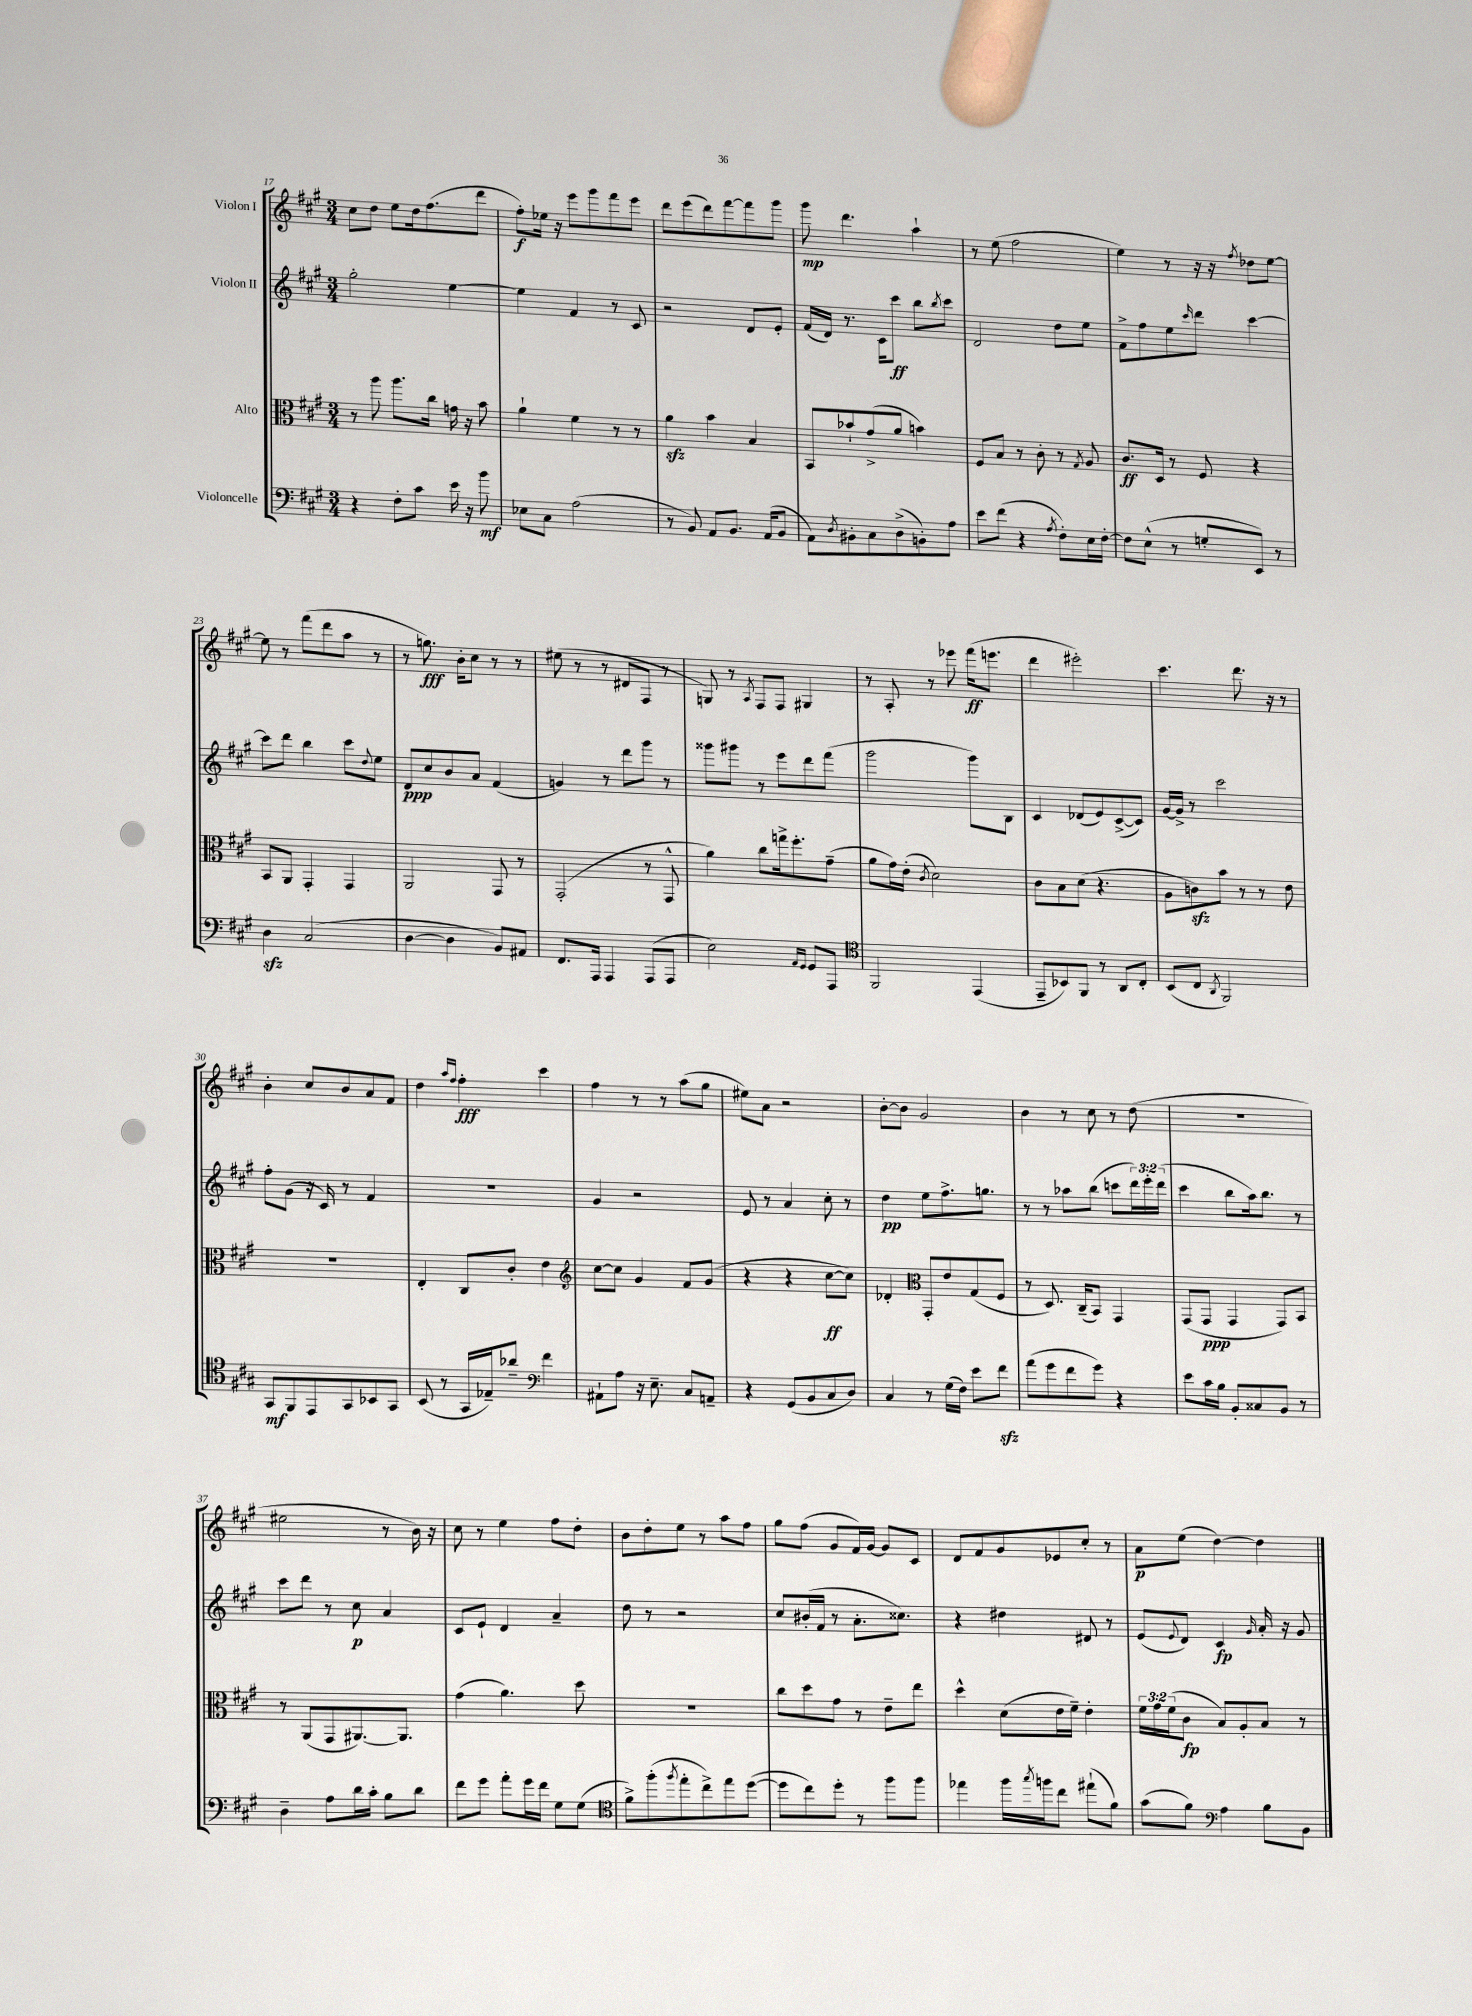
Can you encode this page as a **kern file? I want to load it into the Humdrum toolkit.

**kern	**dynam	**kern	**dynam	**kern	**dynam	**kern	**dynam
*part4	*part4	*part3	*part3	*part2	*part2	*part1	*part1
*staff4	*staff4	*staff3	*staff3	*staff2	*staff2	*staff1	*staff1
*I"Violoncelle	*	*I"Alto	*	*I"Violon II	*	*I"Violon I	*
*clefF4	*	*clefC3	*	*clefG2	*	*clefG2	*
*k[f#c#g#]	*	*k[f#c#g#]	*	*k[f#c#g#]	*	*k[f#c#g#]	*
*M3/4	*	*M3/4	*	*M3/4	*	*M3/4	*
=17	=17	=17	=17	=17	=17	=17	=17
4r	.	8r	.	2gg#'\	.	8cc#\L	.
.	.	8aa\	.	.	.	8dd\J	.
8F#'\L	.	8.aa\L	.	.	.	8ee\L	.
8c#\J	.	.	.	.	.	16dd\k	.
.	.	16cc#\Jk	.	.	.	(8.ff#\	.
16e\	.	16gn\	.	[4ee\	.	.	.
16r	.	16r	.	.	.	.	.
8b\	mf	8b\	.	.	.	8ddd\J	.
=18	=18	=18	=18	=18	=18	=18	=18
8E-X\L	.	4a`\	.	4ee\]	.	8ff#'\L)	f
8C#\J	.	.	.	.	.	16ee-X\Jk	.
.	.	.	.	.	.	16r	.
(2A\	.	4f#\	.	4f#/	.	8eee\L	.
.	.	.	.	.	.	8ggg#\	.
.	.	8r	.	8r	.	8fff#\	.
.	.	8r	.	8c#/	.	8eee\J	.
=19	=19	=19	=19	=19	=19	=19	=19
8r	.	4azz\	.	2r	.	8ddd\L	.
8BB/)	.	.	.	.	.	(8eee\	.
8AA/L	.	4b\	.	.	.	8ddd\)	.
8.BB/J	.	.	.	.	.	[8fff#\	.
.	.	4B/	.	8d/L	.	8fff#\]	.
(16AA/KL	.	.	.	.	.	.	.
8BB/J	.	.	.	8e'/J	.	8ggg#\J	.
=20	=20	=20	=20	=20	=20	=20	=20
8AA\L)	.	8BB/L	.	(16f#/LL	.	8ggg#\	mp
.	.	.	.	16d/JJ)	.	.	.
8qD/	.	.	.	.	.	.	.
8BB#X'\	.	8b-X`/	.	8.r	.	4.ddd\	.
8C#\	.	(8g#^/	.	.	.	.	.
.	.	.	.	16c#\KL	.	.	.
(8D^\	.	8a/J	.	8ccc#\J	ff	.	.
8BBn'\)	.	4bn\)	.	8bb\L	.	4aa`\	.
.	.	.	.	8qbb/	.	.	.
8A\J	.	.	.	8ccc#\J	.	.	.
=21	=21	=21	=21	=21	=21	=21	=21
8e\L	.	8F#/L	.	2d/	.	8r	.
(8f#\J	.	8B/J	.	.	.	(8ee\	.
4r	.	8r	.	.	.	2ff#\	.
.	.	8c#'\	.	.	.	.	.
8qA/	.	.	.	.	.	.	.
8F#'\L)	.	8r	.	8dd\L	.	.	.
.	.	8qG#/	.	.	.	.	.
16E\L	.	8A/	.	8ee\J	.	.	.
[16F#'\JJ	.	.	.	.	.	.	.
=22	=22	=22	=22	=22	=22	=22	=22
8F#\L]	.	8.c#/L	ff	8f#^\L	.	4ee\)	.
(8E^^\J	.	.	.	8ff#\	.	.	.
.	.	16D/Jk	.	.	.	.	.
8r	.	8r	.	8ee\	.	8r	.
.	.	.	.	16qqccc#/	.	.	.
8Gn'/L	.	8F#/	.	8ddd\J	.	16r	.
.	.	.	.	.	.	16r	.
.	.	.	.	.	.	8qff#/	.
8EE/J)	.	4r	.	[4ccc#\	.	8dd-X\L	.
8r	.	.	.	.	.	[8ee\J	.
!!LO:LB:g=z
=23	=23	=23	=23	=23	=23	=23	=23
4Dzz\	.	8BB/L	.	8ccc#\L]	.	8ee\]	.
.	.	8AA/J	.	8ddd\J	.	8r	.
(2C#/	.	4GG#'/	.	4bb\	.	(8fff#\L	.
.	.	.	.	.	.	8ddd\	.
.	.	4GG#/	.	8ccc#\L	.	8aa\J	.
.	.	.	.	8qqdd/	.	.	.
.	.	.	.	8ee\J	.	8r	.
=24	=24	=24	=24	=24	=24	=24	=24
[4D\	.	2AA/	.	8d/L	ppp	8r	.
.	.	.	.	8cc#/	.	8.ggn\)	fff
4D\]	.	.	.	8b/	.	.	.
.	.	.	.	.	.	16b'\KL	.
.	.	.	.	8a/J	.	8cc#\J	.
8BB/L)	.	8GG#/	.	(4f#/	.	8r	.
8AA#X/J	.	8r	.	.	.	8r	.
=25	=25	=25	=25	=25	=25	=25	=25
8.FF#/L	.	(2GG#'/	.	4gn/)	.	(8ee#X\	.
.	.	.	.	.	.	8r	.
16AAA/Jk	.	.	.	.	.	.	.
4AAA/	.	.	.	8r	.	8r	.
.	.	.	.	8ddd\L	.	8d#X/L	.
(8AAA/L	.	8r	.	8ggg#\J	.	8F#/J	.
8AAA/J	.	8GG#^^/	.	8r	.	8r	.
=26	=26	=26	=26	=26	=26	=26	=26
2E\)	.	4a\)	.	8ggg##X\L	.	8Gn/)	.
.	.	.	.	8ggg#X\J	.	8r	.
.	.	.	.	.	.	8qA/	.
.	.	8cc#\L	.	8r	.	8F#/L	.
.	.	16ggn^\k	.	8eee\L	.	8F#/J	.
.	.	8.ff#'\	.	.	.	.	.
16qqAA/LL	.	.	.	.	.	.	.
16qqGG#/JJ	.	.	.	.	.	.	.
8GG#/L	.	.	.	8ddd\	.	4G#X/	.
8AAA/J	.	(8g#~\J	.	(8fff#\J	.	.	.
=27	=27	=27	=27	=27	=27	=27	=27
*clefC4	*	*	*	*	*	*	*
2FF#/	.	8a\L	.	2ggg#\	.	8r	.
.	.	16g#\L)	.	.	.	8A'/	.
.	.	(16e'\JJ	.	.	.	.	.
.	.	8qc#/	.	.	.	.	.
.	.	2d\)	.	.	.	8r	.
.	.	.	.	.	.	8eee-X\	.
(4EE/	.	.	.	8ggg#\L)	.	(16fff#\KL	ff
.	.	.	.	.	.	8.eeen\J	.
.	.	.	.	8B\J	.	.	.
=28	=28	=28	=28	=28	=28	=28	=28
8EE~/L	.	8c#\L	.	4c#/	.	4ddd\	.
8BB-X/)	.	8B\	.	.	.	.	.
8FF#/J	.	(8d\J	.	(8d-X/L	.	2eee#X'\)	.
8r	.	4.r	.	8e/)	.	.	.
8AA/L	.	.	.	([8c#^/	.	.	.
8C#'/J	.	.	.	8c#/J])	.	.	.
=29	=29	=29	=29	=29	=29	=29	=29
(8BB/L	.	8A\L	.	[16g#/LL	.	4.ccc#\	.
.	.	.	.	16g#^/JJ]	.	.	.
8C#/J	.	8cnzz\)	.	8r	.	.	.
8qAA/	.	.	.	.	.	.	.
2FF#/)	.	8b\J	.	2ccc#\	.	.	.
.	.	8r	.	.	.	8.ddd\	.
.	.	8r	.	.	.	.	.
.	.	.	.	.	.	16r	.
.	.	8e\	.	.	.	8r	.
!!LO:LB:g=z
=30	=30	=30	=30	=30	=30	=30	=30
8GG#/L	mf	2.r	.	8ff#'\L	.	4b'\	.
8FF#/	.	.	.	(8g#\J	.	.	.
8EE/	.	.	.	16r	.	8cc#/L	.
.	.	.	.	16c#/)	.	.	.
8GG#/	.	.	.	8r	.	8b/	.
8BB-X/	.	.	.	4f#/	.	8a/	.
8GG#/J	.	.	.	.	.	8f#/J	.
=31	=31	=31	=31	=31	=31	=31	=31
(8BB/	.	4E'/	.	2.r	.	4dd\	.
8r	.	.	.	.	.	.	.
.	.	.	.	.	.	16qqaa/LL	.
.	.	.	.	.	.	16qqff#/JJ	.
16GG#/LL	.	8C#/L	.	.	.	4ff#'\	fff
16E-X~/J)	.	.	.	.	.	.	.
8a-X~/J	.	8c#'/J	.	.	.	.	.
*clefF4	*	*	*	*	*	*	*
4f#\	.	4e\	.	.	.	4ccc#\	.
=32	=32	=32	=32	=32	=32	=32	=32
*	*	*clefG2	*	*	*	*	*
8AA#X`\L	.	[8cc#\L	.	4g#/	.	4ff#\	.
8A\J	.	8cc#\J]	.	.	.	.	.
16r	.	4g#/	.	2r	.	8r	.
8.E~\	.	.	.	.	.	.	.
.	.	.	.	.	.	8r	.
8C#/L	.	8f#/L	.	.	.	(8aa\L	.
8AAn~/J	.	(8g#/J	.	.	.	8gg#\J	.
=33	=33	=33	=33	=33	=33	=33	=33
4r	.	4r	.	8e/	.	8ee#X\L)	.
.	.	.	.	8r	.	8a\J	.
(8GG#/L	.	4r	.	4a/	.	2r	.
8BB/	.	.	.	.	.	.	.
8C#/	.	[8cc#\L	ff	8cc#'\	.	.	.
8D/J)	.	8cc#\J])	.	8r	.	.	.
=34	=34	=34	=34	=34	=34	=34	=34
4C#/	.	4d-X'/	.	4dd\	pp	[8b'\L	.
.	.	.	.	.	.	8b\J]	.
*	*	*clefC3	*	*	*	*	*
8r	.	8GG#'/L	.	8ee\L	.	2g#/	.
(16G#\LL	.	8e/	.	8.ff#^\	.	.	.
16F#\JJ)	.	.	.	.	.	.	.
8e\L	.	(8G#/	.	.	.	.	.
.	.	.	.	8.ggn\J	.	.	.
8f#zz\J	.	8F#/J	.	.	.	.	.
=35	=35	=35	=35	=35	=35	=35	=35
(8a\L	.	8r	.	8r	.	4b\	.
8g#\	.	8.D/)	.	8r	.	.	.
8f#\	.	.	.	8aa-X\L	.	8r	.
.	.	(16C#~/KL	.	.	.	.	.
8g#\J)	.	8BB/J)	.	(8bb\J	.	8cc#\	.
4r	.	4GG#/	.	8cccn\L	.	8r	.
.	.	.	.	24ddd\L)	.	(8dd\	.
.	.	.	.	24eee'\	.	.	.
.	.	.	.	(24ddd\JJ	.	.	.
=36	=36	=36	=36	=36	=36	=36	=36
8e\L	.	(8GG#/L	.	4ccc#\	.	2.r	.
16c#\L	.	8GG#/J	ppp	.	.	.	.
16B\JJ	.	.	.	.	.	.	.
8BB'/L	.	4GG#/	.	8bb\L	.	.	.
8C##X/	.	.	.	16aa\k)	.	.	.
.	.	.	.	8.bb\J	.	.	.
8BB/J	.	8GG#/L)	.	.	.	.	.
8r	.	8BB/J	.	8r	.	.	.
!!LO:LB:g=z
=37	=37	=37	=37	=37	=37	=37	=37
4D~\	.	8r	.	8ccc#\L	.	2ee#X\	.
.	.	(8AA/L	.	8ddd\J	.	.	.
8A\L	.	8GG#/	.	8r	.	.	.
16d\L	.	[8.AA#X/)	.	8cc#\	p	.	.
16c#'\JJ	.	.	.	.	.	.	.
8B\L	.	.	.	4a/	.	8r	.
.	.	8.AA#/J]	.	.	.	.	.
8d\J	.	.	.	.	.	16b\)	.
.	.	.	.	.	.	16r	.
=38	=38	=38	=38	=38	=38	=38	=38
8f#\L	.	(4g#\	.	8c#/L	.	8cc#\	.
8g#\J	.	.	.	8e`/J	.	8r	.
8a'\L	.	4.a\)	.	4d/	.	4ee\	.
16g#\L	.	.	.	.	.	.	.
16f#\JJ	.	.	.	.	.	.	.
8G#\L	.	.	.	4a~/	.	8ff#\L	.
(8G#\J	.	8dd\	.	.	.	8dd'\J	.
=39	=39	=39	=39	=39	=39	=39	=39
*clefC4	*	*	*	*	*	*	*
8f#^\L)	.	2.r	.	8dd\	.	8b\L	.
(8ff#'\	.	.	.	8r	.	8dd'\	.
8qff#/	.	.	.	.	.	.	.
8ee'\	.	.	.	2r	.	8ee\J	.
8cc#^\)	.	.	.	.	.	8r	.
8ee\	.	.	.	.	.	8aa\L	.
([8dd\J	.	.	.	.	.	8ff#\J	.
=40	=40	=40	=40	=40	=40	=40	=40
8dd\L]	.	8cc#\L	.	8cc#/L	.	8gg#\L	.
8cc#\)	.	8dd\	.	(16b#X'/L	.	(8ff#\J	.
.	.	.	.	16f#/JJ	.	.	.
8dd'\J	.	8g#\J	.	8r	.	8g#/L	.
8r	.	8r	.	8.a'\L	.	16f#/L)	.
.	.	.	.	.	.	[16g#/JJ	.
8ff#\L	.	8e~\L	.	.	.	8g#/L]	.
.	.	.	.	8.cc##X\J)	.	.	.
8ff#\J	.	8ee\J	.	.	.	8c#/J	.
=41	=41	=41	=41	=41	=41	=41	=41
4ee-X\	.	4dd^^\	.	4r	.	8d/L	.
.	.	.	.	.	.	8f#/	.
16ff#\LL	.	(8d\L	.	4dd#X\	.	8g#/	.
8qgg#/	.	.	.	.	.	.	.
16ffn\J	.	.	.	.	.	.	.
8cc#\J	.	16e\L	.	.	.	8e-X/	.
.	.	16f#~\JJ)	.	.	.	.	.
(8ee#X`\L	.	4e'\	.	8d#X/	.	8cc#'/J	.
8f#\J)	.	.	.	8r	.	8r	.
=42	=42	=42	=42	=42	=42	=42	=42
(8g#\L	.	24f#\LL	.	(8e/L	.	8a\L	p
.	.	24g#\	.	.	.	.	.
.	.	(24f#\J	.	.	.	.	.
.	.	.	.	8qqe/	.	.	.
8f#\J)	.	8c#\J	fp	8d/J)	.	(8ee\J	.
*clefF4	*	*	*	*	*	*	*
4A\	.	8B/L)	.	4c#/	fp	[4dd\)	.
.	.	8A'/	.	.	.	.	.
.	.	.	.	16qqg#/	.	.	.
8B\L	.	8B/J	.	16a'/	.	4dd\]	.
.	.	.	.	16r	.	.	.
8BB\J	.	8r	.	8g#/	.	.	.
==	==	==	==	==	==	==	==
*-	*-	*-	*-	*-	*-	*-	*-
